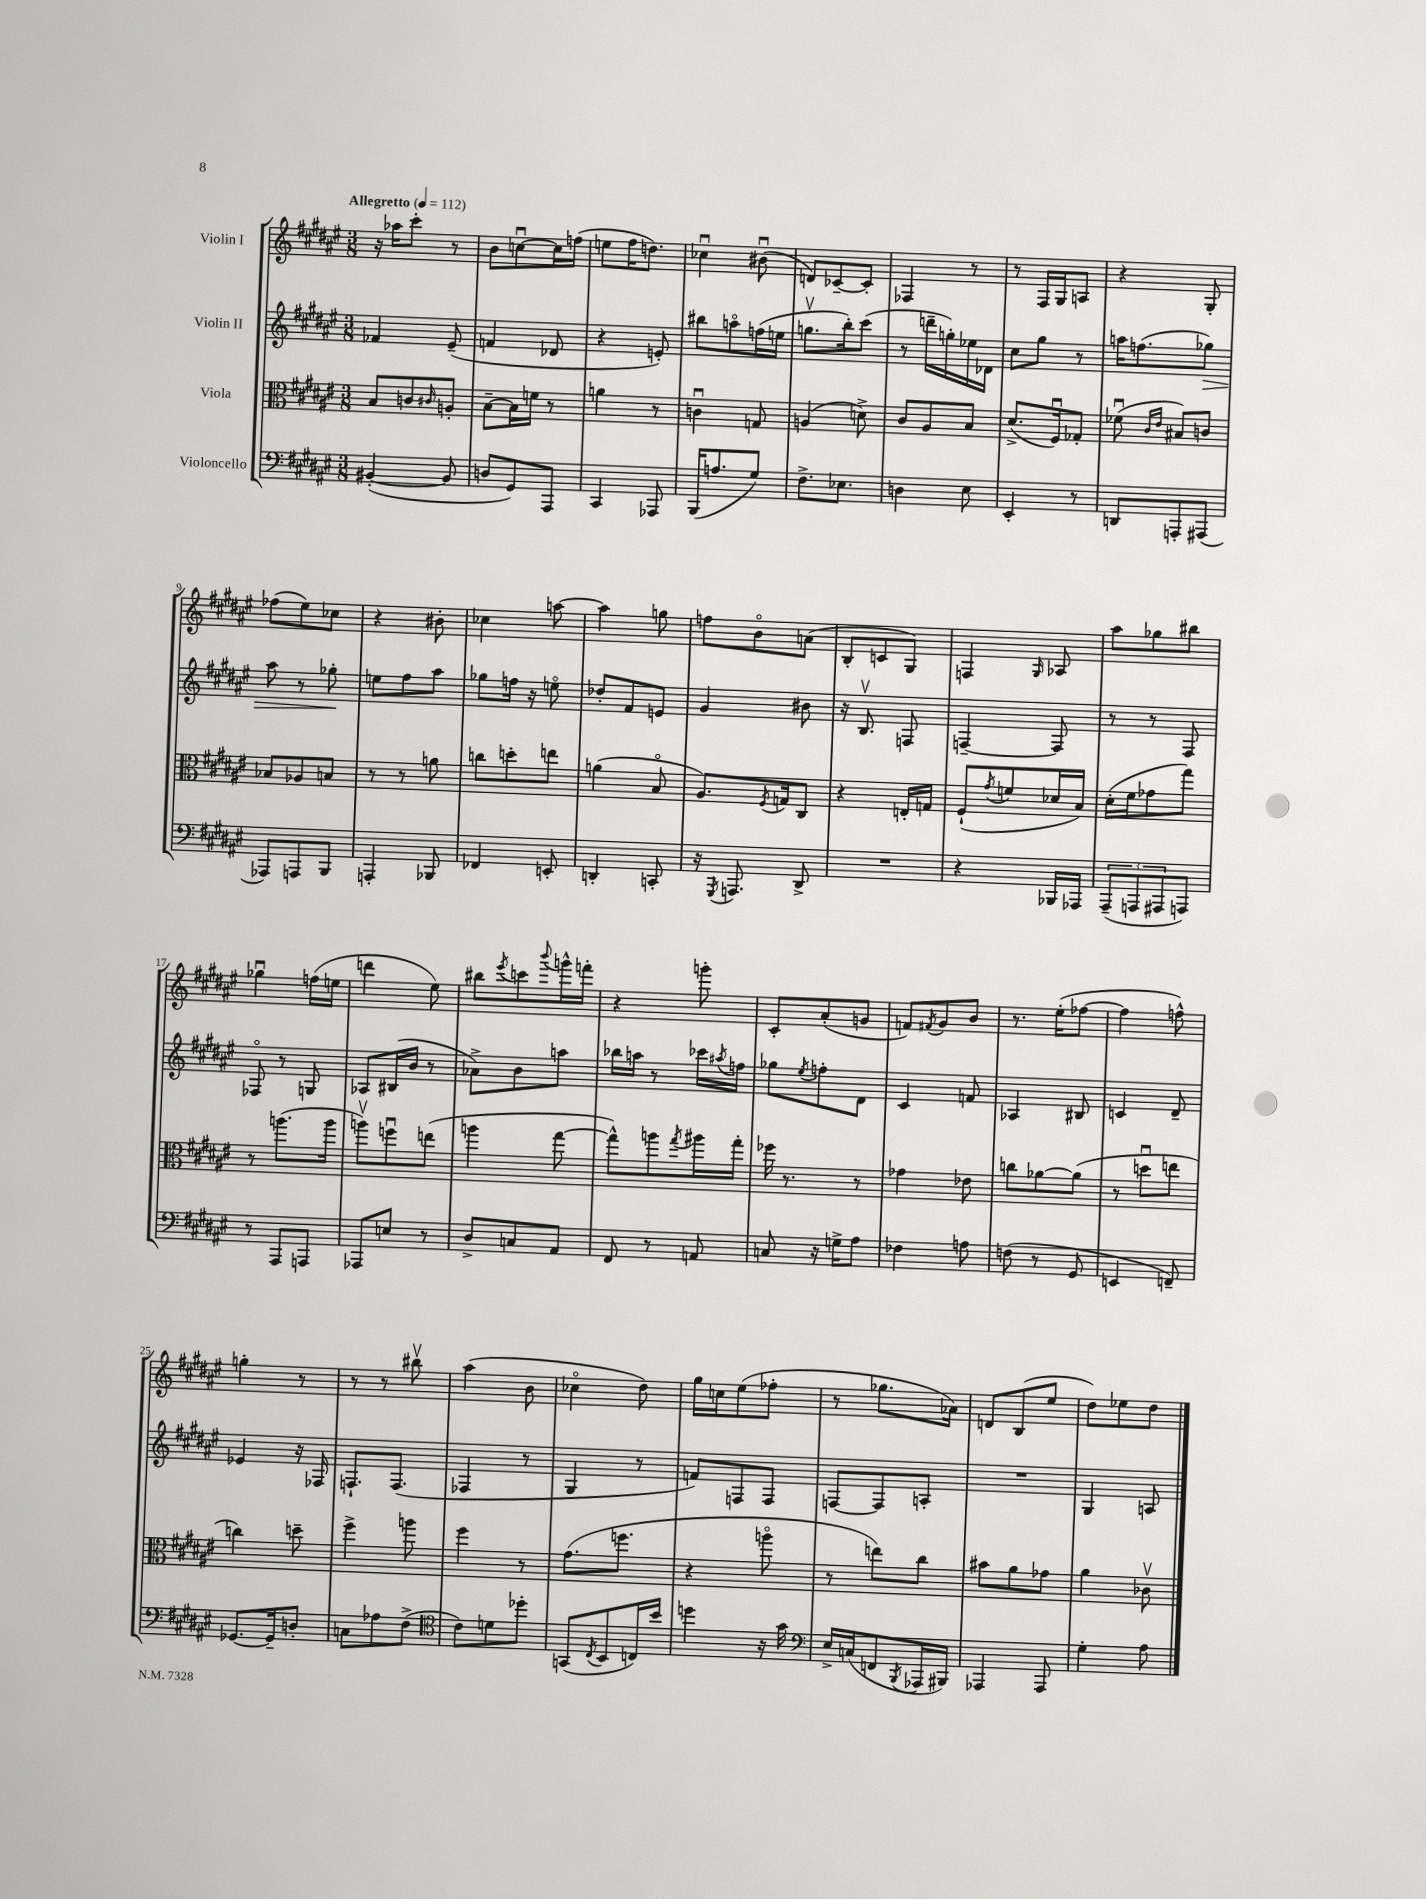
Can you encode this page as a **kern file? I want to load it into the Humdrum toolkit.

**kern	**kern	**kern	**dynam	**kern
*part4	*part3	*part2	*part2	*part1
*staff4	*staff3	*staff2	*staff2	*staff1
*I"Violoncello	*I"Viola	*I"Violin II	*	*I"Violin I
*clefF4	*clefC3	*clefG2	*	*clefG2
*k[f#c#g#d#a#e#]	*k[f#c#g#d#a#e#]	*k[f#c#g#d#a#e#]	*	*k[f#c#g#d#a#e#]
*M3/8	*M3/8	*M3/8	*	*M3/8
*MM112	*MM112	*MM112	*	*MM112
=1	=1	=1	=1	=1
!	!	!	!	!LO:TX:a:B:t=Allegretto
([4BB#X'/	8B/L	4f-X/	.	16r
.	.	.	.	16aa-X\KL
.	8cn/	.	.	8ccc#'\J
.	16qqc#X/	.	.	.
8BB#/]	8An'/J	(8e#~/	.	8r
=2	=2	=2	=2	=2
8Dn/L	[8B~\L	4fn/	.	8b\L
8GG#/)	16B\L]	.	.	[8ccnu\
.	16fn\JJ	.	.	.
8AAA#/J	8r	8d-X/	.	16cc\L]
.	.	.	.	(16ffn\JJ
=3	=3	=3	=3	=3
4CC#/	4an\	4r	.	8een\L
.	.	.	.	16ff#\K
.	.	.	.	8.ddn\J)
8AAA-X/	8r	8en'/)	.	.
=4	=4	=4	=4	=4
(16BBB/KL	4cnu\	8bb#X\L	.	4cc-Xu\
8.An/	.	.	.	.
.	.	8aan\	.	.
8G#/J)	8Gn/	(16ffn\L	.	(8b#Xu\
.	.	16een\JJ	.	.
=5	=5	=5	=5	=5
8.F#^\L	(4An/	8.ggnv\L	.	8dn/L)
.	.	.	.	[8c-X~/
8.E-X\J	.	16bb'\k)	.	.
.	8dn^\)	(8ccc#\J	.	8c-'/J]
=6	=6	=6	=6	=6
4Dn\	8c#/L	8r	.	4F-X/
.	8A#/	16dddn~\LL	.	.
.	.	16ggn'\)	.	.
8E#\	8B/J	16ee-X\	.	8r
.	.	16d-X\JJ	.	.
=7	=7	=7	=7	=7
4EE#'/	(8.d#^/L	8cc#\L	.	8r
.	.	8gg#\J	.	16F#/LL
.	16F#u/k)	.	.	16G#/J
8r	8G-X'/J	8r	.	8An/J
=8	=8	=8	=8	=8
8DDn/L	(8f-Xu\	16aan\KL	.	4r
.	.	(8.ffn\	.	.
.	16qqc#/LL	.	.	.
.	16qqe#/JJ	.	.	.
8AAAn'/	8B#X/L)	.	.	.
!	!	!	!LO:HP:b	!
(8AAA#X/J	8cn/J	8gg-X\J)	>	8G#'/
!!LO:LB:g=z
=9	=9	=9	=9	=9
8AAA-X/L)	8B-X/L	8aa#\	.	(8ff-X\L
8AAAn/	8A-X/	8r	.	8ee#\)
8BBB/J	8Bn/J	8gg-X'\	.	8cc-X\J
.	.	.	]	.
=10	=10	=10	=10	=10
4AAAn'/	8r	8een\L	.	4r
.	8r	8ff#\	.	.
8BBB-X/	8an\	8aa#\J	.	8b#X'\
=11	=11	=11	=11	=11
4FF-X/	8ccn\L	8gg-X\L	.	4cc-X\
.	8ddn'\	16ffn\Jk	.	.
.	.	16r	.	.
8EEn'/	8een\J	8een\	.	[8aan\
=12	=12	=12	=12	=12
4DDn'/	(4an\	8dd-X'/L	.	4aa\]
.	.	8f#/	.	.
8CCn'/	8B/	8en/J	.	8ggn\
=13	=13	=13	=13	=13
16r	8.A#/L)	4g#/	.	8ffn\L
8qGGG#/	.	.	.	.
8.AAAn/	.	.	.	.
.	.	.	.	8b\
.	8qF#/	.	.	.
.	16Gn/k	.	.	.
8DD#^/	8C#/J	8b#X\	.	(8an\J
=14	=14	=14	=14	=14
4.r	4r	16r	.	8B'/L
.	.	8.Bv/	.	.
.	.	.	.	8cn/
.	16En'/LL	8Fn/	.	8G#/J)
.	16Gn/JJ	.	.	.
=15	=15	=15	=15	=15
4r	(8F#`/L	[4Fn~/	.	4Fn/
.	8qg#/	.	.	.
.	8fn/	.	.	.
.	.	.	.	16qqG#/
16BBB-X/LL	16d-X/L	8F/]	.	8A-X/
16AAA-X/JJ	16B/JJ)	.	.	.
=16	=16	=16	=16	=16
(12AAA#~/L	(16d#'\LL	8r	.	8aa#\L
.	16f#\J	.	.	.
12AAAn/	.	.	.	.
.	8g-X\	8r	.	8gg-X\
12AAA#X/	.	.	.	.
8AAAn/J)	8gg#\J)	8F#/	.	8bb#X\J
!!LO:LB:g=z
=17	=17	=17	=17	=17
8r	8r	8F-X/	.	4gg-Xu\
8AAA#/L	(8.aan\L	8r	.	.
8AAAn/J	.	8Gn/	.	(16ffn\LL
.	16aa\Jk	.	.	16een\JJ
=18	=18	=18	=18	=18
8AAA-X/L	8aanv\L)	8A-X/L	.	4dddn\
8En/J	8ffnu\	(16B#X/L	.	.
.	.	16b/JJ	.	.
8r	(8een\J	8r	.	8ee#\)
=19	=19	=19	=19	=19
8D#^/L	4aan\	8a-X^\L)	.	8bb#X\L
.	.	.	.	8qeee#/
8Cn/	.	8b\	.	8cccn\
.	.	.	.	8qqbbb/
8AA#/J	[8gg#\	8aan\J	.	16gggn^^\L
.	.	.	.	16fffn'\JJ
=20	=20	=20	=20	=20
8FF#/	8gg#^^\L])	16bb-X\LL	.	4r
.	.	16aan\JJ	.	.
8r	8aan\	8r	.	.
.	8qgg#/	.	.	.
8AAn/	16aa#X\L	16ccc-X\LL	.	8gggn'\
.	.	8qaa#X/	.	.
.	16gg#'\JJ	16ffn\JJ	.	.
=21	=21	=21	=21	=21
8Cn/	16ff-X\	8gg-X\L	.	8c#'/L
.	8.r	.	.	.
.	.	8qee#/	.	.
16r	.	8ffn'\	.	(8a#'/
16Gn^\KL	.	.	.	.
8A#\J	8r	8d#\J	.	8gn/J
=22	=22	=22	=22	=22
4F-X\	4g-X\	4c#/	.	8fn/L)
.	.	.	.	8qf#X/
.	.	.	.	8g#/
8An\	8e-X\	8fn/	.	8b/J
=23	=23	=23	=23	=23
(8Fn\	8ccn\L	4A-X/	.	8.r
8r	[8a-X\	.	.	.
.	.	.	.	(16ee#'\KL
8GG#/	(8a-\J]	8B#X/	.	[8ff-X\J
=24	=24	=24	=24	=24
4EEn/	8r	4cn/	.	4ff-\]
.	8ddnu\L	.	.	.
8FFn~/)	8een\J	8d#~/	.	8ffn^^\)
!!LO:LB:g=z
=25	=25	=25	=25	=25
[8.GG-X/L	4ccn\)	4e-X/	.	4ggn'\
16GG-~/k]	.	.	.	.
8Dn'/J	8ddn~\	16r	.	8r
.	.	16F-X/	.	.
=26	=26	=26	=26	=26
8Cn\L	4ff#^\	8.Fn`/L	.	8r
8A-X\	.	.	.	8r
.	.	(8.F/J	.	.
(8F#^\J	8aan\	.	.	8bb#Xv\
=27	=27	=27	=27	=27
*clefC4	*	*	*	*
8c#\L)	4ff#\	4F-X/	.	(4aa#\
8dn\	.	.	.	.
8dd-X'\J	8r	8r	.	8b\
=28	=28	=28	=28	=28
(8GGn/L	(8.g#\L	4G#/	.	4cc-X\
8qC#/	.	.	.	.
8BB/	.	.	.	.
.	8.ffn\J	.	.	.
16Cn/L)	.	8r	.	8dd#\)
16b/JJ	.	.	.	.
=29	=29	=29	=29	=29
4ddn\	4r	8fn/L)	.	16gg#\LL
.	.	.	.	16ccn\J
.	.	8Fn/	.	(8ee#\
16r	8aan\	8F/J	.	8ff-X'\J
16g#\	.	.	.	.
=30	=30	=30	=30	=30
*clefF4	*	*	*	*
16E#^/LL	8r	[8Fn/L	.	8r
(16Cn/J	.	.	.	.
8FFn/	8een\L)	8F/]	.	8.gg-X\L
8qBBB/	.	.	.	.
16AAA-X/L	8cc#\J	8An'/J	.	.
16BBB#X/JJ)	.	.	.	16a-X\Jk)
=31	=31	=31	=31	=31
4AAA-X/	8b#X\L	4.r	.	8dn/L
.	8a#\	.	.	(8B/
8AAA-/	8g-X\J	.	.	8ee#/J
=32	=32	=32	=32	=32
4G#'\	4a#\	4G#/	.	8dd#\L)
.	.	.	.	8ee-X\
8A#\	8c-Xv\	8An/	.	8dd#\J
==	==	==	==	==
*-	*-	*-	*-	*-
